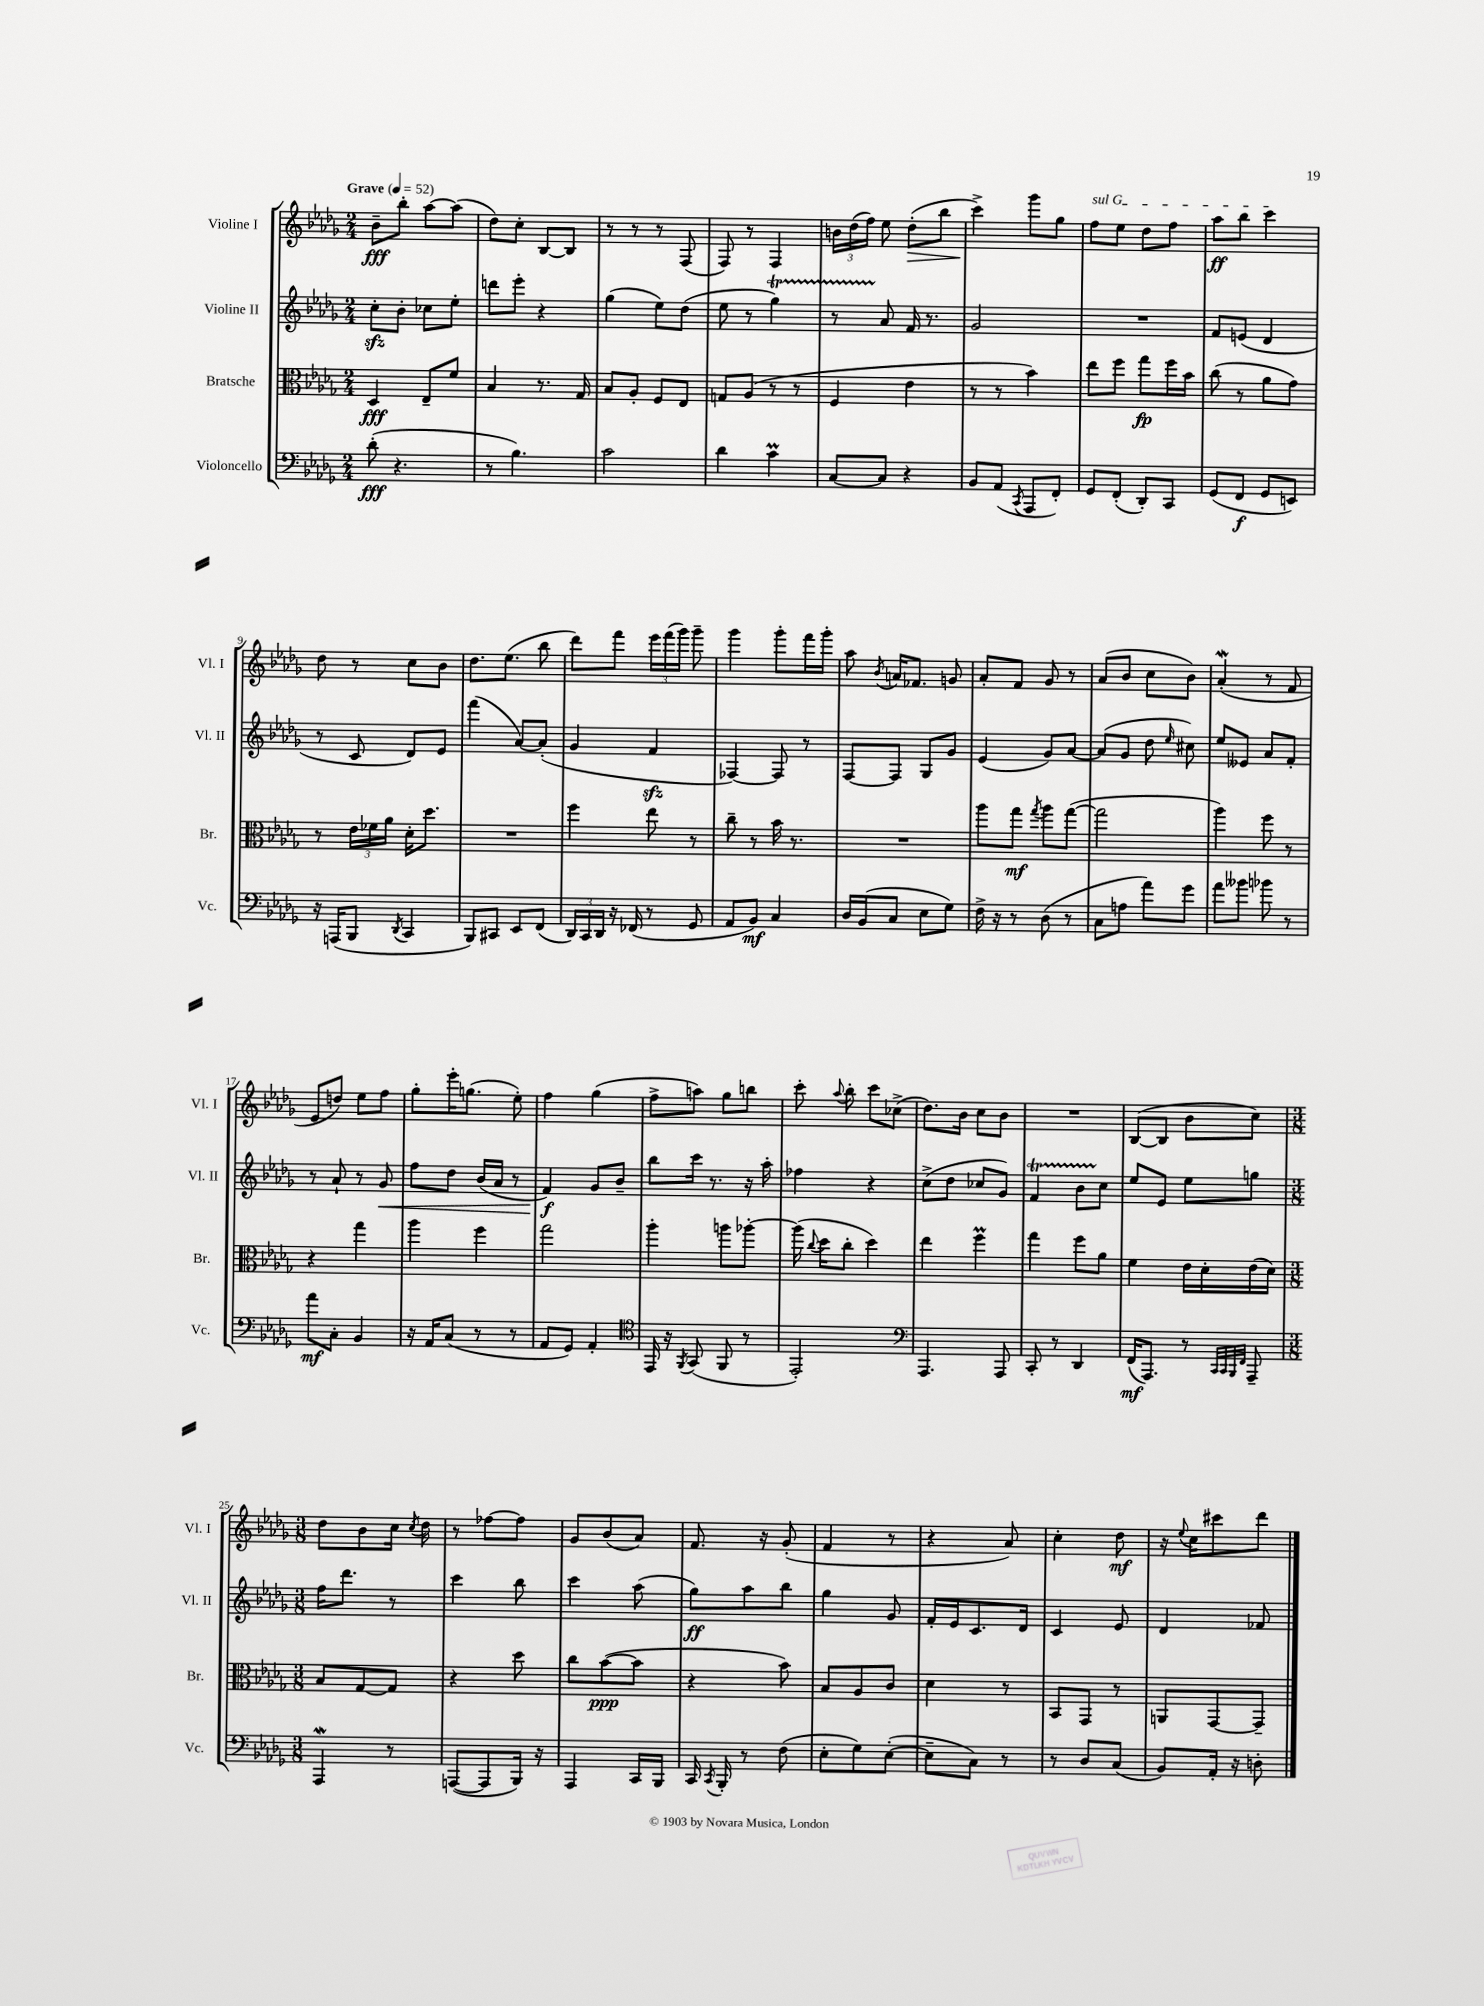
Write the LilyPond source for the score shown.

<<
\new StaffGroup <<
\new Staff = "s0" \with { instrumentName = "Violine I" shortInstrumentName = "Vl. I" } {
    \clef treble \key des \major \numericTimeSignature \time 2/4 \tempo "Grave" 4 = 52
    \autoBeamOff bes'8[--\fff bes''8]-. aes''8[~ aes''8]( |
    des''8[) c''8]-. bes8[~ bes8] |
    r8 r8 r8 f8( |
    f8) r8 f4 |
    \tuplet 3/2 { b'16[ des''16( f''16]) } ees''8 des''8[-.\>( bes''8] |
    c'''4->\!) ges'''8[ ges''8] |
    \once \override TextSpanner.bound-details.left.text = \markup { \italic "sul G" } f''8[\startTextSpan ees''8] des''8[ f''8] |
    aes''8[\ff bes''8] c'''4\stopTextSpan |
    des''8 r8 c''8[ bes'8] |
    des''8.[ ees''8.]( bes''8 |
    des'''8[) f'''8] \tuplet 3/2 { ees'''16[ f'''16( ges'''16]) } ges'''8-- |
    ges'''4 ges'''8[-. f'''16 ges'''16]-. |
    aes''8 \acciaccatura { bes'8 } a'16[ fes'8.] g'8 |
    aes'8[-. f'8] ges'8 r8 |
    aes'8[( bes'8] c''8[ bes'8]) |
    aes'4-.\mordent( r8 f'8 |
    ees'8[ d''8]) ees''8[ f''8] |
    ges''8[-. ees'''16-. g''8.]( ees''8-.) |
    f''4 ges''4( |
    f''8[-> a''8]) ges''8[ b''8] |
    c'''8-. \appoggiatura { aes''8 } bes''8-. c'''8[ ces''8]->( |
    des''8.[) bes'16] c''8[ bes'8] |
    R2 |
    bes8[~( bes8] bes'8[ c''8]) |
    \numericTimeSignature \time 3/8 des''8[ bes'8 c''16] \acciaccatura { c''8 } des''16 |
    r8 fes''8[~ fes''8] |
    ges'8[ bes'8( aes'8]) |
    f'8. r16 ges'8-.( |
    f'4 r8 |
    r4 aes'8) |
    c''4-. des''8\mf |
    r16 \appoggiatura { ees''8 } c''16[ cis'''8 des'''8] \bar "|." |
}
\new Staff = "s1" \with { instrumentName = "Violine II" shortInstrumentName = "Vl. II" } {
    \clef treble \key des \major \numericTimeSignature \time 2/4
    \autoBeamOff c''8[-.\sfz bes'8]-. ces''8[ ees''8]-. |
    d'''8[ ees'''8]-. r4 |
    ges''4( ees''8[) des''8]( |
    ees''8 r8 ges''4\startTrillSpan) |
    r8 aes'8\stopTrillSpan f'16 r8. |
    ges'2 |
    R2 |
    f'8[ e'8]( des'4 |
    r8 c'8 des'8[) ees'8] |
    f'''4( aes'8[~) aes'8]-.( |
    ges'4 f'4\sfz |
    fes4~) fes8 r8 |
    f8[~ f8] ges8[ ges'8] |
    ees'4( ges'8[) aes'8]~ |
    aes'8[( ges'8] des''8 \grace { ees''16 } cis''8) |
    ees''8[ eeses'8] aes'8[ f'8]-. |
    r8 aes'8-! r8 ges'8\< |
    f''8[ des''8] bes'16[( aes'16] r8 |
    f'4\f\!) ges'8[ bes'8]-- |
    bes''8[ c'''16] r8. r16 aes''16-. |
    fes''4 r4 |
    c''8[->( des''8] ces''8[ ges'8]) |
    f'4\startTrillSpan bes'8[ c''8]\stopTrillSpan |
    ees''8[ ees'8] ees''8[ g''8] |
    \numericTimeSignature \time 3/8 f''16[ des'''8.] r8 |
    c'''4 bes''8 |
    c'''4 aes''8( |
    ges''8[\ff) aes''8 bes''8] |
    ges''4 ges'8 |
    f'16[-. ees'16 c'8. des'16] |
    c'4 ees'8 |
    des'4 fes'8 \bar "|." |
}
\new Staff = "s2" \with { instrumentName = "Bratsche" shortInstrumentName = "Br." } {
    \clef alto \key des \major \numericTimeSignature \time 2/4
    \autoBeamOff des4\fff ees8[-- f'8] |
    bes4 r8. ges16 |
    bes8[ aes8]-. f8[ ees8] |
    g8[ aes8]( r8 r8 |
    f4 ees'4 |
    r8 r8 bes'4) |
    ees''8[ f''8] ges''8[\fp f''16 bes'16] |
    c''8( r8 aes'8[ ges'8]) |
    r8 \tuplet 3/2 { ees'16[ fes'16 aes'16] } des'16[-. des''8.] |
    R2 |
    f''4 ees''8 r8 |
    c''8-- r8 bes'16 r8. |
    R2 |
    aes''8[ ges''8]\mf \acciaccatura { ges''8 } aes''8[ ges''8]~( |
    ges''2 |
    aes''4) f''8 r8 |
    r4 ges''4 |
    aes''4 f''4 |
    ges''2 |
    aes''4-. a''8[ aes''8]~-. |
    aes''16( \appoggiatura { c''8 } des''16[ c''8]-. des''4) |
    ees''4 f''4\prall |
    ges''4 f''8[ aes'8] |
    f'4 ees'16[ des'16-. ees'16( des'16]) |
    \numericTimeSignature \time 3/8 bes8[ ges8~ ges8] |
    r4 des''8 |
    c''8[ bes'8~\ppp( bes'8] |
    r4 bes'8) |
    bes8[ aes8 c'8] |
    des'4 r8 |
    bes,8[ ges,8] r8 |
    a,8[ ges,8~ ges,8]-- \bar "|." |
}
\new Staff = "s3" \with { instrumentName = "Violoncello" shortInstrumentName = "Vc." } {
    \clef bass \key des \major \numericTimeSignature \time 2/4
    \autoBeamOff des'8-.\fff( r4. |
    r8 bes4.) |
    c'2 |
    des'4 c'4\prall |
    c8[~ c8] r4 |
    bes,8[ aes,8]( \acciaccatura { c,8 } aes,,8[ f,8]-.) |
    ges,8[ f,8]-.( des,8[-.) c,8] |
    ges,8[( f,8]\f ges,8[ e,8]) |
    r16 a,,16[( bes,,8] \acciaccatura { des,8 } c,4 |
    bes,,8[) cis,8] ees,8[ f,8]( |
    \tuplet 3/2 { des,16[) c,16 des,16] } r16 fes,16( r8 ges,8 |
    aes,8[ bes,8]\mf) c4 |
    des16[ bes,16( c8] ees8[ ges8]) |
    f16-> r16 r8 des8( r8 |
    c8[ a8] aes'8[) ges'8] |
    aes'8[ beses'8] bes'8 r8 |
    aes'8[\mf c8]-. bes,4 |
    r16 aes,16[ c8]( r8 r8 |
    aes,8[ ges,8]) aes,4-. |
    \clef tenor ees,16 r16 \acciaccatura { f,8 } ges,8( f,8 r8 |
    ees,2-.) |
    \clef bass aes,,4. aes,,8 |
    c,8-. r8 des,4 |
    f,16[\mf( aes,,8.]) r8 \grace { c,32[ c,32 bes,,32 f,32] } aes,,8-- |
    \numericTimeSignature \time 3/8 aes,,4\mordent r8 |
    a,,8[~( a,,8 bes,,16]) r16 |
    aes,,4 c,16[ bes,,16] |
    c,16 \acciaccatura { c,8 } bes,,16-. r8 f8( |
    ees8[-. ges8) ees8]~-.( |
    ees8[-- c8]) r8 |
    r8 des8[ c8]( |
    bes,8[) aes,16]-. r16 d8-. \bar "|." |
}
>>
>>
